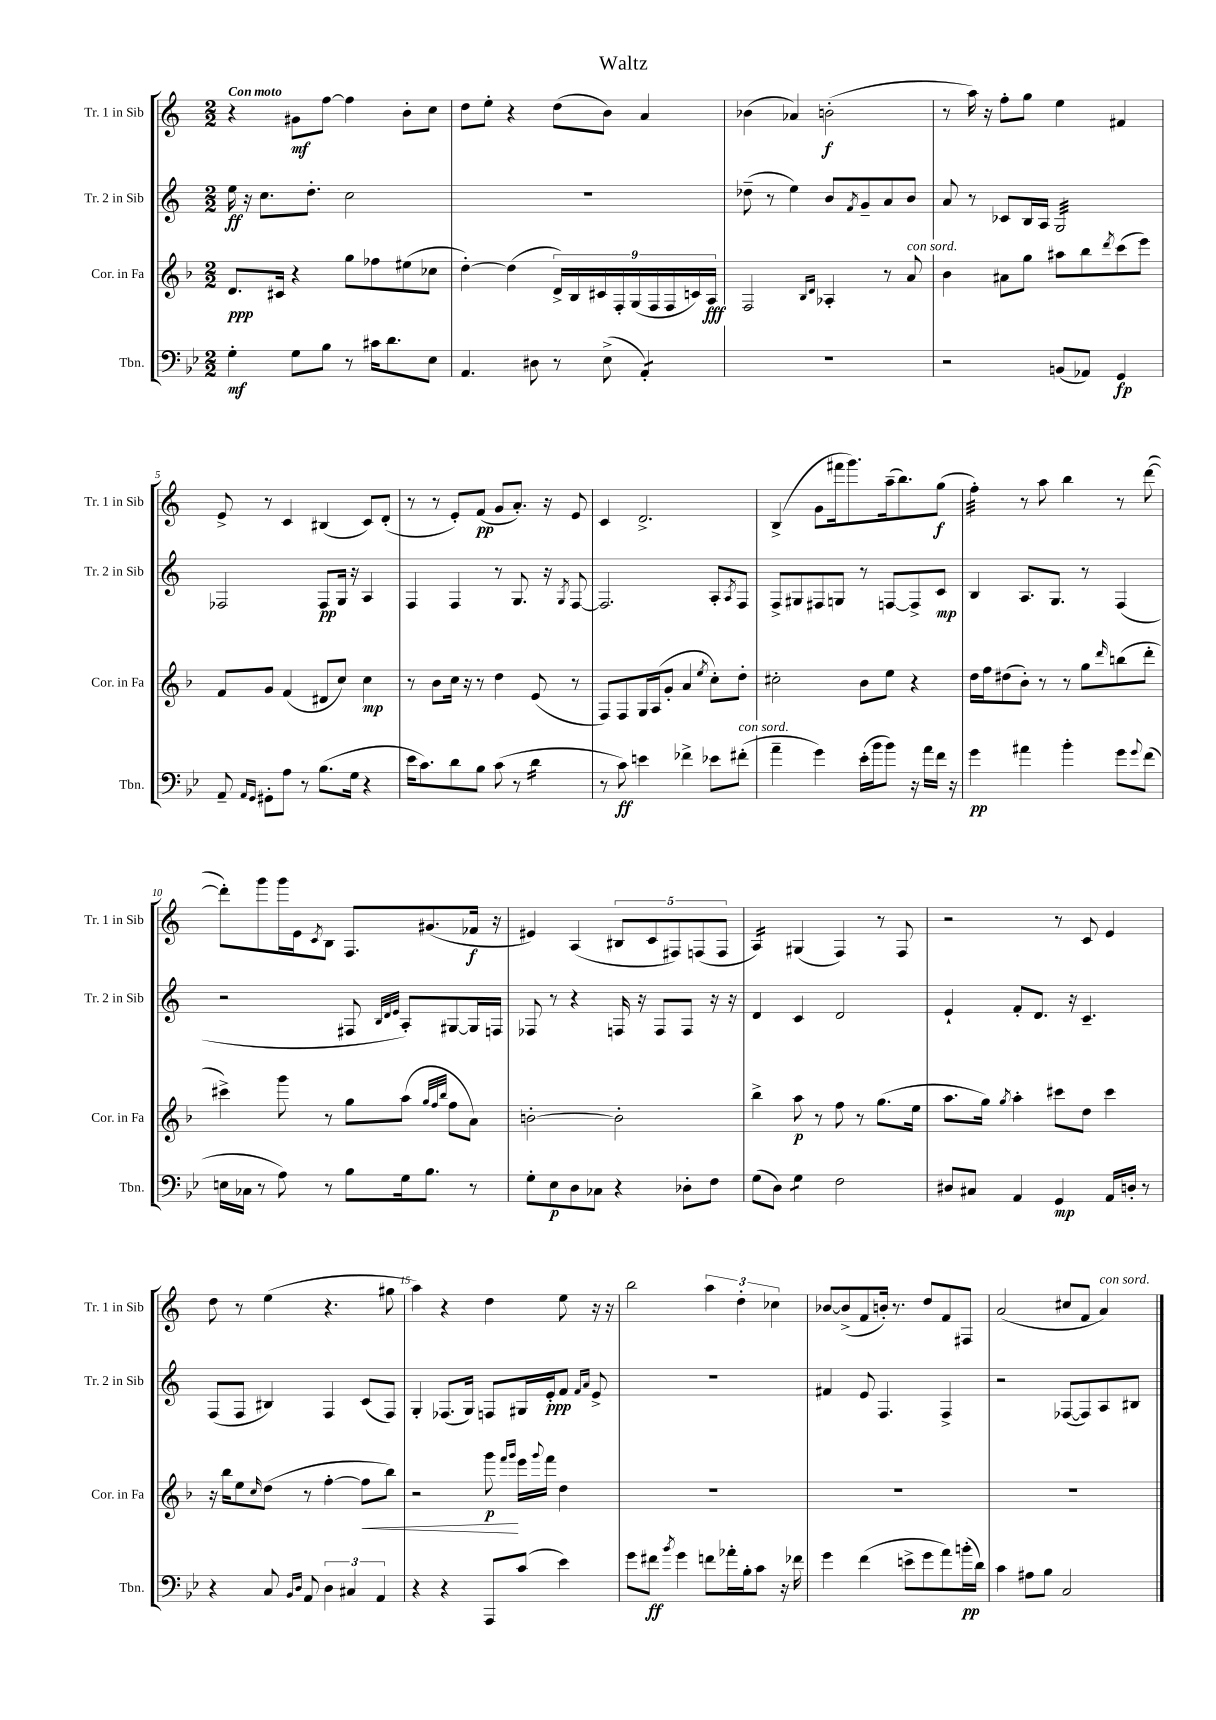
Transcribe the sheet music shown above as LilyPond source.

\header { title = "Waltz" }
<<
\new StaffGroup <<
\new Staff = "s0" \with { instrumentName = "Tr. 1 in Sib" shortInstrumentName = "Tr. 1 in Sib" } {
    \clef treble \key c \major \numericTimeSignature \time 2/2 \tempo "Con moto"
    r4 gis'8\mf f''8~ f''4 b'8-. c''8 |
    d''8 e''8-. r4 d''8( b'8) a'4 |
    bes'4( aes'4) b'2-.\f( |
    r8 a''16) r16 f''8-. g''8 e''4 fis'4 |
    e'8-> r8 c'4 bis4( c'8) d'8-.( |
    r8 r8 e'8-.) f'8\pp( g'8 a'8.-.) r16 e'8 |
    c'4 d'2.-> |
    b4->( g'8 fis'''16 g'''8.) a''16--( b''8.) g''8\f( |
    f''4:32-.) r8 a''8 b''4 r8 d'''8~( |
    d'''8-.) g'''8 g'''16 e'16 \acciaccatura { c'8 } b8 f8. gis'8.( fes'16\f r16 |
    eis'4) a4( \tuplet 5/4 { bis8 c'8 fis8) f8( f8 } |
    a4:16) gis4( f4) r8 f8 |
    r2 r8 c'8 e'4 |
    d''8 r8 e''4( r4. gis''8 |
    a''4) r4 d''4 e''8 r16 r16 |
    b''2 \tuplet 3/2 { a''4 d''4-. ces''4 } |
    bes'8~ bes'8->( f'8 b'16-.) r8. d''8 f'8 fis8 |
    a'2( cis''8 f'8 a'4^\markup { \italic "con sord." }) \bar "|." |
}
\new Staff = "s1" \with { instrumentName = "Tr. 2 in Sib" shortInstrumentName = "Tr. 2 in Sib" } {
    \clef treble \key c \major \numericTimeSignature \time 2/2
    e''16\ff r16 c''8. d''8.-. c''2 |
    R1 |
    des''8--( r8 e''4) b'8 \acciaccatura { f'8 } g'8-- a'8 b'8 |
    a'8 r8 ces'8 b16 a16 g2:32 |
    fes2 fes8\pp g16 r16 a4 |
    f4 f4 r8 g8. r16 \acciaccatura { g8 } f8~ |
    f2. a8-. \acciaccatura { a8 } f8 |
    f8-> gis8 fis8 g8 r8 f8~ f8-> c'8\mp |
    b4 a8. g8. r8 f4( |
    r2 fis8 \grace { b32 d'32 e'32 } a8-.) gis8~ gis16 f16 |
    fes8 r8 r4 f16 r16 f8 f8 r16 r16 |
    d'4 c'4 d'2 |
    e'4-! f'8-. d'8. r16 c'4.-- |
    f8( f8 bis4) f4 c'8( f8) |
    g4-. fes8.( g16) f8 gis16 e'16-.\ppp f'8 \grace { f'16 a'16 } e'8-> |
    R1 |
    fis'4 e'8 f4. f4-> |
    r2 fes8~( fes8) a8 bis8 \bar "|." |
}
\new Staff = "s2" \with { instrumentName = "Cor. in Fa" shortInstrumentName = "Cor. in Fa" } {
    \clef treble \key f \major \numericTimeSignature \time 2/2
    d'8.\ppp cis'16 r4 g''8 fes''8 eis''8( ces''8 |
    d''4~-.) d''4( \tuplet 9/8 { d'16->) bes16 cis'16 f16-. g16( f16 f16 c'16) a16\fff } |
    f2 \grace { bes16 d'16 } aes4-. r8 a'8^\markup { \italic "con sord." } |
    bes'4 ais'8 g''8 ais''8 bes''8 \acciaccatura { d'''8 } c'''8( e'''8) |
    f'8 g'8 f'4( dis'8 c''8) c''4\mp |
    r8 bes'8 c''16 r16 r8 d''4 e'8( r8 |
    f8) f8 g16 a16( g'8-. a'4 \acciaccatura { e''8 } c''8-.) d''8-. |
    cis''2-. bes'8 e''8 r4 |
    d''16 f''16 dis''8( bes'8-.) r8 r8 g''8 \grace { d'''16 } b''8( d'''8-. |
    cis'''4->) g'''8 r8 g''8 a''8( \grace { g''32 f''32 bes''32 } f''8 a'8) |
    b'2~-. b'2-. |
    bes''4-> a''8\p r8 f''8 r8 g''8.( e''16 |
    a''8. g''16) \acciaccatura { g''8 } a''4-. cis'''8 d''8 cis'''4 |
    r16 bes''16 e''8 \grace { c''16 } d''8( r8 f''4~-. f''8\< bes''8) |
    r2 g'''8\p\! \grace { f'''16 g'''16 } e'''16 \appoggiatura { g'''8 } f'''16 d''4 |
    R1 |
    R1 |
    R1 \bar "|." |
}
\new Staff = "s3" \with { instrumentName = "Tbn." shortInstrumentName = "Tbn." } {
    \clef bass \key bes \major \numericTimeSignature \time 2/2
    g4-.\mf g8 bes8 r8 cis'16 d'8. ees8 |
    a,4. dis8 r8 ees8->( a,4:8-.) |
    R1 |
    r2 b,8( aes,8) g,4\fp |
    a,8-- \grace { a,16 g,16 } gis,8-. a8 r8 bes8.( g16 r4 |
    ees'16 c'8.) d'8 bes8 c'8( r8 d'4:16 |
    r8 c'8\ff) e'4 fes'4-> ees'8 fis'8-.^\markup { \italic "con sord." }( |
    a'4-- g'4) ees'16-.( bes'16 bes'8) r16 a'16 f'16 r16 |
    g'4\pp ais'4 bes'4-. g'8 \appoggiatura { g'8 } f'8( |
    e16 ces16 r8 a8) r8 bes8 g16 bes8. r8 |
    g8-. ees8\p d8 ces8 r4 des8-. f8 |
    g8( d8) g4:8 f2 |
    dis8 cis8 a,4 g,4\mp a,16 d16-. r8 |
    r4 c8 \grace { bes,16 d16 } a,8 \tuplet 3/2 { d4 cis4 a,4 } |
    r4 r4 a,,8 c'8( ees'4) |
    g'8 fis'8\ff \acciaccatura { bes'8 } g'4 f'8 aes'16-. bes16-. c'8 r16 fes'16 |
    g'4 f'4( e'8-> g'8 a'8) b'16-.\pp( d'16) |
    c'4 ais8 bes8 c2 \bar "|." |
}
>>
>>
\layout { \context { \Score \override BarNumber.break-visibility = ##(#f #t #t) barNumberVisibility = #(every-nth-bar-number-visible 5) } }
